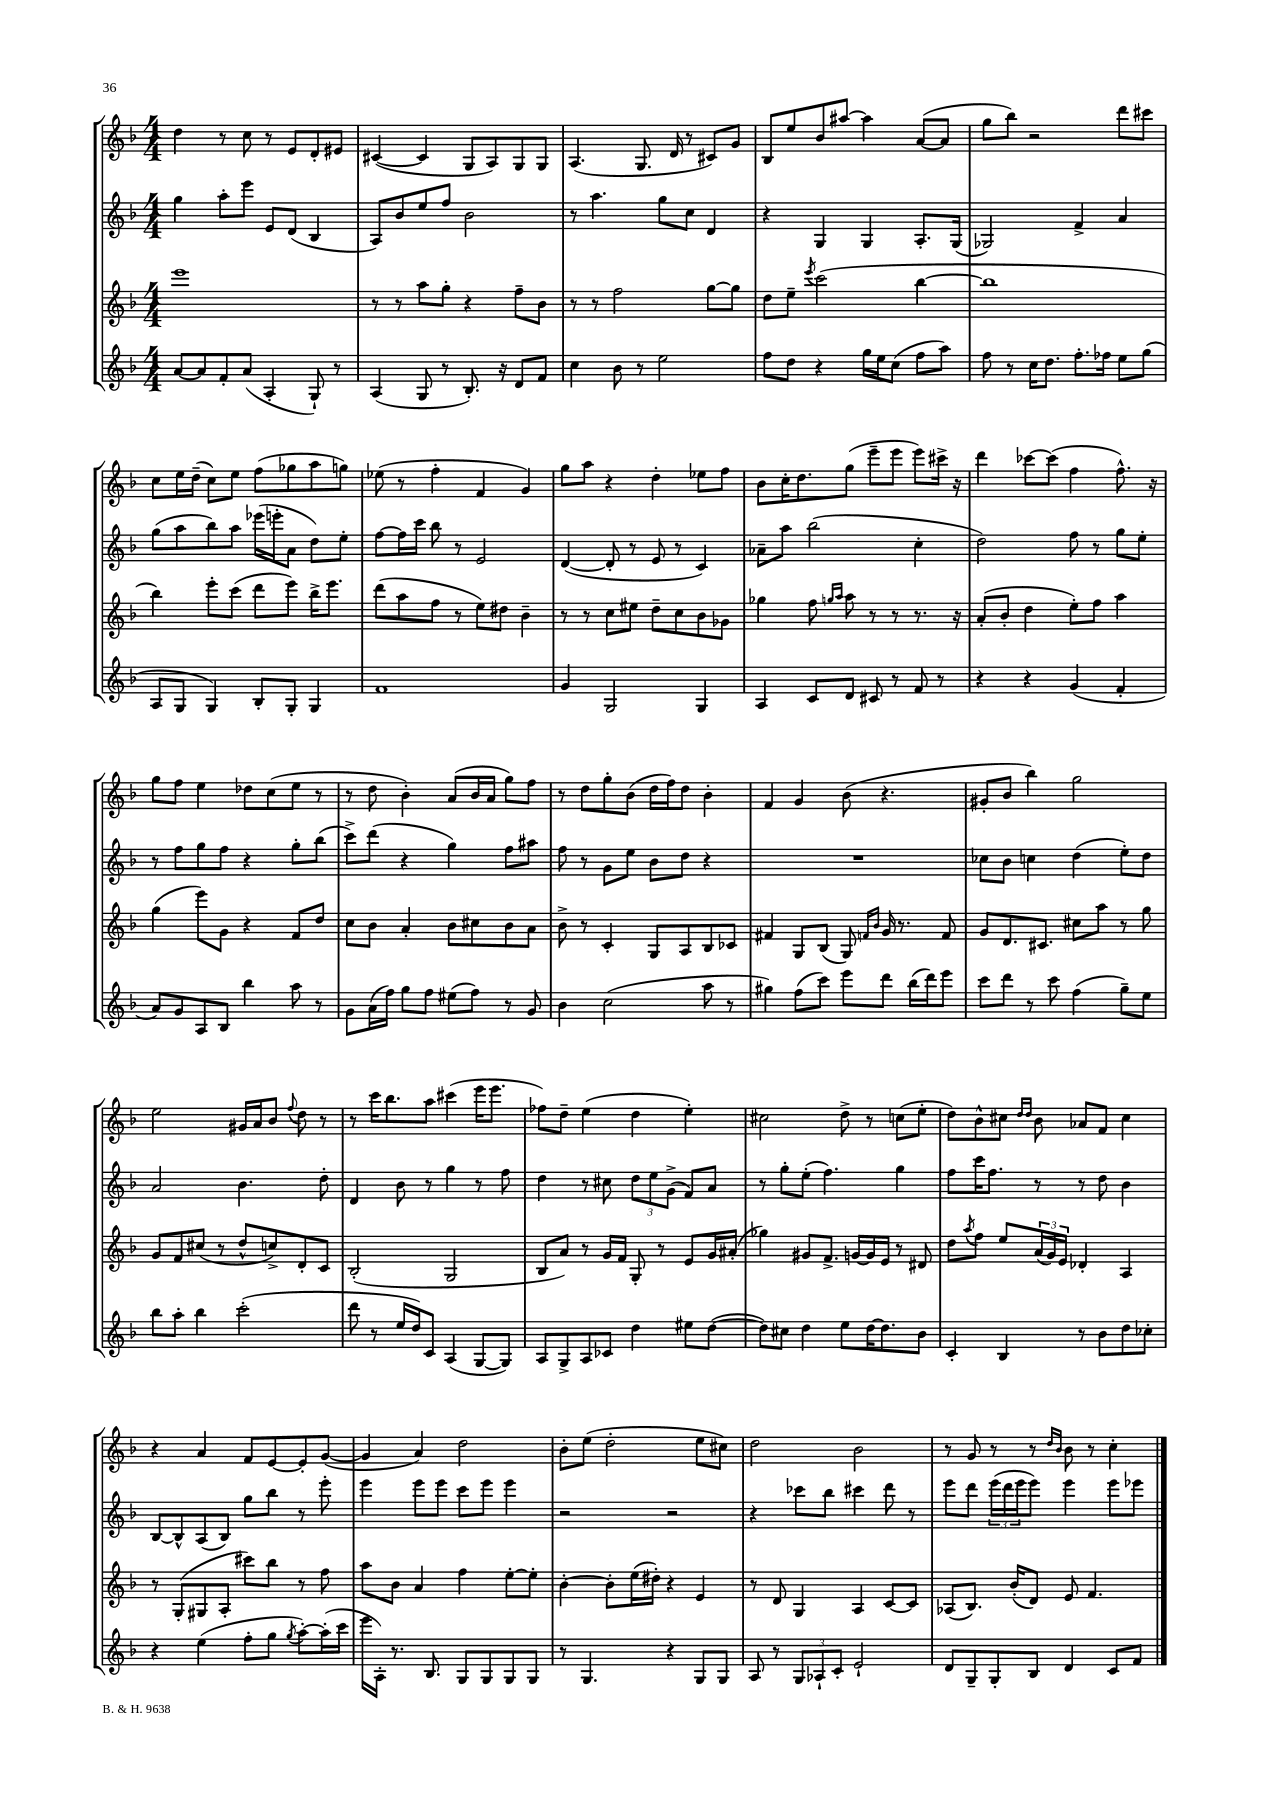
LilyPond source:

<<
\new StaffGroup <<
\new Staff = "s0" {
    \clef treble \key f \major \numericTimeSignature \time 4/4
    d''4 r8 c''8 r8 e'8 d'8-. eis'8 |
    cis'4~( cis'4 g8 a8) g8 g8 |
    a4.( g8. d'16 r8 cis'8) g'8 |
    bes8 e''8 bes'8 ais''8~ ais''4 a'8~( a'8 |
    g''8 bes''8) r2 d'''8 cis'''8 |
    c''8 e''16 d''16--( c''8) e''8 f''8( ges''8 a''8 g''8) |
    ees''8( r8 f''4-. f'4 g'4) |
    g''8 a''8 r4 d''4-. ees''8 f''8 |
    bes'8 c''16-. d''8. g''8( e'''8-- e'''8 e'''8) cis'''16-> r16 |
    d'''4 ces'''8~ ces'''8( f''4 f''8.-^) r16 |
    g''8 f''8 e''4 des''8 c''8( e''8 r8 |
    r8 d''8 bes'4-.) a'8( bes'16 a'16 g''8) f''8 |
    r8 d''8 g''8-. bes'8( d''16 f''16) d''8 bes'4-. |
    f'4 g'4 bes'8( r4. |
    gis'8-. bes'8 bes''4) g''2 |
    e''2 gis'16 a'16 bes'8 \appoggiatura { f''8 } d''8 r8 |
    r8 c'''16 bes''8. a''8 cis'''4( e'''16 e'''8. |
    fes''8) d''8-- e''4( d''4 e''4-.) |
    cis''2 d''8-> r8 c''8( e''8-. |
    d''8) bes'8-^ cis''8 \grace { d''16 d''16 } bes'8 aes'8 f'8 cis''4 |
    r4 a'4 f'8 e'8~ e'8-. g'8~( |
    g'4 a'4) d''2 |
    bes'8-. e''8( d''2-. e''8 cis''8) |
    d''2 bes'2 |
    r8 g'8 r8 r8 \grace { d''16 bes'16 } bes'8 r8 c''4-. \bar "|." |
}
\new Staff = "s1" {
    \clef treble \key f \major \numericTimeSignature \time 4/4
    g''4 a''8-. e'''8 e'8 d'8( bes4 |
    a8) bes'8 e''8 f''8 bes'2 |
    r8 a''4. g''8 c''8 d'4 |
    r4 g4 g4 a8.-. g16( |
    ges2) f'4-> a'4 |
    g''8( a''8 bes''8) a''8 ees'''16( e'''16-. a'8 d''8) e''8-. |
    f''8~ f''16 c'''16 bes''8 r8 e'2 |
    d'4~( d'8-. r8 e'8 r8 c'4) |
    aes'8-- a''8 bes''2( c''4-. |
    d''2) f''8 r8 g''8 e''8-. |
    r8 f''8 g''8 f''8 r4 g''8-. bes''8( |
    c'''8->) d'''8( r4 g''4) f''8 ais''8 |
    f''8 r8 g'8 e''8 bes'8 d''8 r4 |
    R1 |
    ces''8 bes'8 c''4 d''4( e''8-.) d''8 |
    a'2 bes'4. d''8-. |
    d'4 bes'8 r8 g''4 r8 f''8 |
    d''4 r8 cis''8 \tuplet 3/2 { d''8 e''8 g'8->( } f'8) a'8 |
    r8 g''8-. e''8-.( f''4.) g''4 |
    f''8 c'''16 f''8. r8 r8 d''8 bes'4 |
    bes8~ bes8-^ a8( bes8) g''8 bes''8 r8 e'''8-. |
    e'''4 e'''8 e'''8 c'''8 e'''8 e'''4 |
    r2 r2 |
    r4 ces'''8 bes''8 cis'''4 d'''8 r8 |
    e'''8 d'''8 \tuplet 3/2 { e'''16( d'''16 e'''16 } e'''8) e'''4 e'''8 ees'''8 \bar "|." |
}
\new Staff = "s2" {
    \clef treble \key f \major \numericTimeSignature \time 4/4
    e'''1 |
    r8 r8 a''8 g''8-. r4 f''8-- bes'8 |
    r8 r8 f''2 g''8~ g''8 |
    d''8 e''8-- \acciaccatura { e'''8 } c'''2( bes''4~ |
    bes''1 |
    bes''4) e'''8-. c'''8( d'''8 e'''8) bes''16-> e'''8. |
    d'''8( a''8 f''8 r8 e''8) dis''8 bes'4-- |
    r8 r8 c''8 eis''8 d''8-- c''8 bes'8 ges'8 |
    ges''4 f''8 \grace { g''16 a''16 } a''8 r8 r8 r8. r16 |
    a'8-.( bes'8-. d''4 e''8-.) f''8 a''4 |
    g''4( e'''8) g'8 r4 f'8 d''8 |
    c''8 bes'8 a'4-. bes'8 cis''8 bes'8 a'8 |
    bes'8-> r8 c'4-. g8 a8 bes8 ces'8 |
    fis'4 g8 bes8( g8) \grace { f'16 bes'16 } g'16 r8. f'8 |
    g'8 d'8. cis'8. cis''8 a''8 r8 g''8 |
    g'8 f'8 cis''8( r8 d''8-^ c''8->) d'8-. c'8 |
    bes2-.( g2 |
    bes8 a'8) r8 g'16 f'16 g8-. r8 e'8 g'16 ais'16-.( |
    ges''4) gis'8 f'8.-> g'16~ g'16 e'16 r8 dis'8 |
    d''8 \acciaccatura { a''8 } f''8 e''8 \tuplet 3/2 { a'16( g'16) e'16 } des'4-. a4 |
    r8 g8-.( gis8 a8-. cis'''8) bes''8 r8 f''8 |
    a''8 bes'8 a'4 f''4 e''8~-. e''8-. |
    bes'4~-. bes'8-. e''16( dis''16-.) r4 e'4 |
    r8 d'8 g4 a4 c'8~ c'8 |
    aes8( bes8.) bes'16-.( d'8) e'8 f'4. \bar "|." |
}
\new Staff = "s3" {
    \clef treble \key f \major \numericTimeSignature \time 4/4
    a'8~ a'8 f'8-. a'8( a4-. g8-!) r8 |
    a4( g8 r8 bes8.-.) r16 d'8 f'8 |
    c''4 bes'8 r8 e''2 |
    f''8 d''8 r4 g''16 e''16 c''8( f''8 a''8) |
    f''8 r8 c''16 d''8. f''8.-. fes''16 e''8 g''8( |
    a8 g8 g4) bes8-. g8-. g4 |
    f'1 |
    g'4 g2 g4 |
    a4 c'8 d'8 cis'8 r8 f'8 r8 |
    r4 r4 g'4( f'4-. |
    a'8) g'8 a8 bes8 bes''4 a''8 r8 |
    g'8 a'16( f''16) g''8 f''8 eis''8( f''8) r8 g'8 |
    bes'4 c''2( a''8 r8 |
    gis''4) f''8( c'''8) e'''8 d'''8 bes''16( d'''16) e'''8 |
    c'''8 d'''8 r8 c'''8 f''4( g''8--) e''8 |
    bes''8 a''8-. bes''4 c'''2-.( |
    d'''8 r8 e''16 d''16) c'8 a4( g8~ g8) |
    a8 g8-> a8 ces'8 d''4 eis''8 d''8~( |
    d''8) cis''8 d''4 e''8 d''16~ d''8. bes'8 |
    c'4-. bes4 r8 bes'8 d''8 ces''8-. |
    r4 e''4( f''8-. g''8 \acciaccatura { g''8 } a''8~-.) a''16-.( c'''16 |
    e'''16 a16-.) r8. bes8. g8 g8 g8 g8 |
    r8 g4. r4 g8 g8 |
    a8 r8 \tuplet 3/2 { g8 aes8-! c'8-. } e'2-! |
    d'8 g8-- g8-. bes8 d'4 c'8 f'8 \bar "|." |
}
>>
>>
\layout { \context { \Score \remove "Bar_number_engraver" } }
